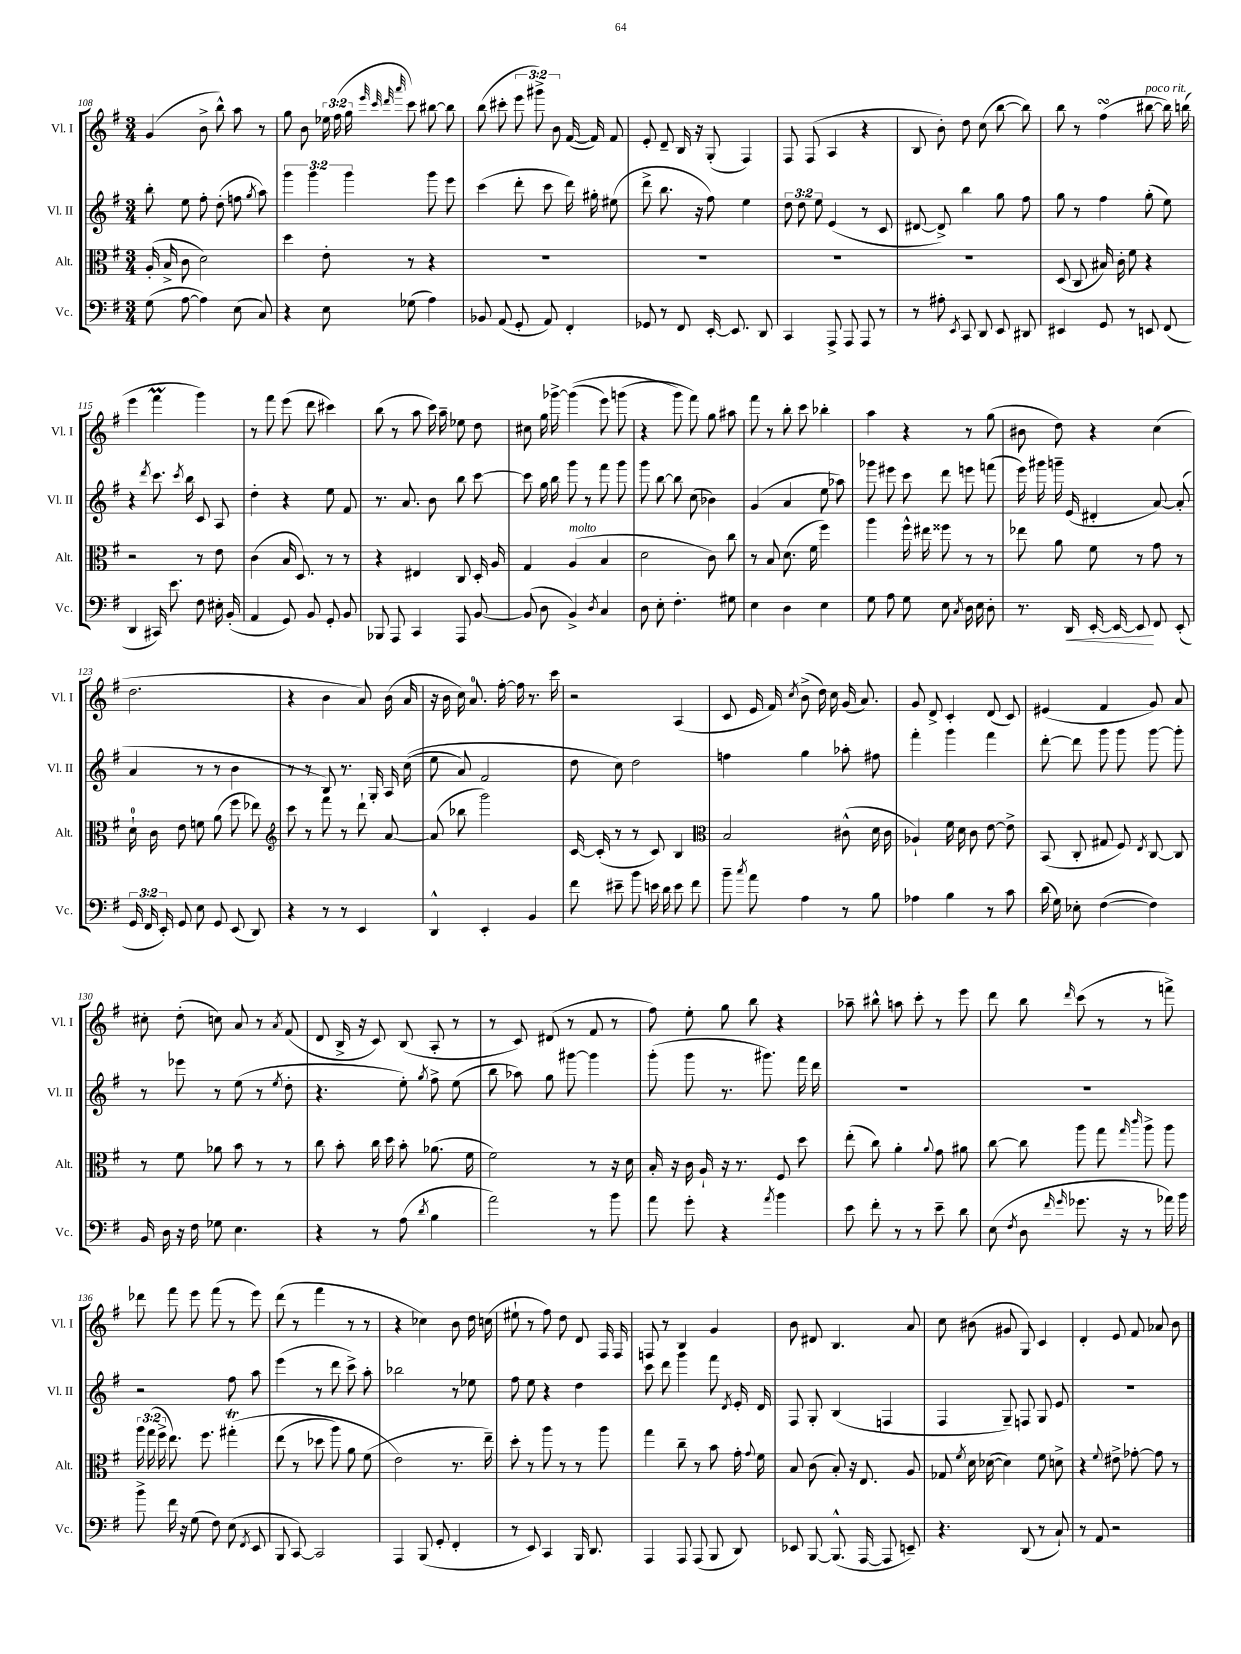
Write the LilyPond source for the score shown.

<<
\new StaffGroup <<
\new Staff = "s0" \with { instrumentName = "Vl. I" shortInstrumentName = "Vl. I" } {
    \clef treble \key g \major \numericTimeSignature \time 3/4 \override Staff.TupletNumber.text = #tuplet-number::calc-fraction-text
    \autoBeamOff g'4( b'8-> b''8-^) a''8 r8 |
    g''8 b'8 \tuplet 3/2 { ees''16 fis''16( g''16 } \grace { e'''32 c'''32 d'''32 a'''32 } c'''8) bis''8~ bis''8 |
    b''8( cis'''8-. \tuplet 3/2 { e'''8 gis'''8->) b'8 } fis'16~( fis'16) fis'8 |
    e'8-. d'8-- b16 r16 g8-.( fis4) |
    fis8 fis8( a4 r4 |
    b8 b'8-.) d''8 c''8( b''8~ b''8) |
    b''8 r8 fis''4\turn( bis''8~^\markup { \italic "poco rit." } bis''16) b''16( |
    e'''4 fis'''4\prall g'''4) |
    r8 fis'''8 e'''8( d'''8 cis'''4) |
    b''8( r8 a''8 c'''16) a''16-- ees''8 d''8 |
    cis''8 g''16 ges'''16~-> ges'''4(\( e'''8) g'''8( |
    r4 g'''8\) fis'''8) g''8 ais''8 |
    fis'''8 r8 b''8-. c'''8 bes''4-. |
    a''4 r4 r8 g''8( |
    bis'8 d''8) r4 c''4( |
    d''2. |
    r4 b'4 a'8) b'16( a'16 |
    r16 b'16 c''16) a'8.-0 fis''16~-. fis''16 r8. c'''16 |
    r2 a4( |
    c'8 e'16 fis'16) \acciaccatura { c''8 } b'8->( d''16) c''16 g'16( a'8.) |
    g'8 d'8-> c'4-. d'8( c'8) |
    eis'4( fis'4 g'8) a'8 |
    cis''8-. d''8-.( c''8) a'8 r8 \acciaccatura { a'8 } fis'8( |
    d'8 b16-> r16 c'8) b8( a8-. r8 |
    r8 c'8) dis'8( r8 fis'8 r8 |
    fis''8) e''8-. g''8 b''8 r4 |
    aes''8-- bis''8-^ a''8 c'''8-. r8 e'''8 |
    d'''8 b''8 \grace { d'''16 } c'''8( r8 r8 f'''8->) |
    des'''8 fis'''8 e'''8 fis'''8( r8 e'''8) |
    d'''8( r8 fis'''4 r8 r8 |
    r4 ces''4) b'8 d''16 c''16( |
    eis''8-! r8 fis''8) d''8 d'8 fis16 fis16 |
    f8 r8 b4 g'4 |
    b'8 dis'8 b4. a'8 |
    c''8 bis'8( gis'8 g8) c'4 |
    d'4-. e'8 fis'8 aes'8 b'8 \bar "|." |
}
\new Staff = "s1" \with { instrumentName = "Vl. II" shortInstrumentName = "Vl. II" } {
    \clef treble \key g \major \numericTimeSignature \time 3/4 \override Staff.TupletNumber.text = #tuplet-number::calc-fraction-text
    \autoBeamOff b''8-. e''8 fis''8-. d''8-.( f''8 \acciaccatura { g''8 } a''8) |
    \tuplet 3/2 { g'''4 g'''4 g'''4 } g'''8 e'''8 |
    c'''4( d'''8-. c'''8 d'''16) gis''16-. eis''8( |
    d'''8-> b''8. r16 fis''8) e''4 |
    \tuplet 3/2 { d''8 d''8 e''8 } e'4( r8 c'8 |
    dis'8~ dis'8->) b''4 g''8 fis''8 |
    g''8 r8 fis''4 g''8-.( e''8) |
    r4 \acciaccatura { d'''8 } c'''8. \acciaccatura { c'''8 } b''16 c'8 a8 |
    d''4-. r4 e''8 fis'8 |
    r8. a'8. b'8 b''8 c'''8~ |
    c'''8 g''16 b''16 g'''8 r8 fis'''8 g'''8 |
    g'''8 b''8~ b''8 c''8( bes'4) |
    g'4( a'4 e''8 aes''8) |
    ges'''8 eis'''8 c'''8 d'''8 e'''8 f'''8( |
    e'''16) gis'''16 g'''16-- e'16( dis'4-. a'8~) a'8-.( |
    a'4 r8 r8 b'4 |
    r8 r8 b8) r8. g16-. a16 c''16(\( |
    e''8 a'8) fis'2 |
    d''8 c''8\) d''2 |
    f''4 g''4 aes''8-. fis''8 |
    fis'''4-. g'''4 fis'''4 |
    d'''8~-. d'''8 g'''8 g'''8 g'''8~ g'''8-. |
    r8 ees'''8 r8 e''8( r8 \acciaccatura { e''8 } d''8-. |
    r4. e''8-.) \acciaccatura { g''8 } fis''8-> e''8( |
    b''8 aes''8) g''8 gis'''8~ gis'''4 |
    g'''8-.( g'''8 r8. gis'''8.) fis'''16 d'''16 |
    R2. |
    R2. |
    r2 fis''8 a''8 |
    e'''4( r8 d'''8 c'''8->) a''8-. |
    bes''2 r8 ees''8 |
    fis''8 e''8 r4 d''4 |
    c'''8 d'''8 g'''4 fis'''8 \acciaccatura { d'8 } e'16-. d'16 |
    fis8 g8-. b4( f4 |
    fis4 g8--) f8 g8 e'8 |
    R2. \bar "|." |
}
\new Staff = "s2" \with { instrumentName = "Alt." shortInstrumentName = "Alt." } {
    \clef alto \key g \major \numericTimeSignature \time 3/4 \override Staff.TupletNumber.text = #tuplet-number::calc-fraction-text
    \autoBeamOff a16-.( b16-> c'8 d'2) |
    d''4 e'8-. r8 r4 |
    R2. |
    R2. |
    R2. |
    R2. |
    d8( c8 bis16) c'16-. fis'8 r4 |
    r2 r8 e'8 |
    c'4( b16 d8.) r8 r8 |
    r4 eis4 c8 d16-. a16 |
    g4 a4^\markup { \italic "molto" }( b4 |
    d'2 c'8) c''8 |
    r8 b8 d'8.( fis'16 fis''4) |
    a''4 fis''16-^ eis''16 fisis''8 r8 r8 |
    ees''8 a'8 fis'8 r8 g'8 r8 |
    d'16-0-! c'16 e'8 f'8 a'8( fis''8 ees''8) |
    \clef treble c'''8 r8 fis'''8 r8 d'''8-! a'8~ |
    a'8( bes''8 g'''2) |
    c'16~ c'16-.( r8 r8 c'8) b4 |
    \clef alto b2 cis'8-^( d'16 cis'16 |
    aes4-!) fis'16 d'16 c'8 e'8~ e'8-> |
    b,8( c8-. gis8 fis8) \acciaccatura { e8 } c8~ c8 |
    r8 fis'8 aes'8 b'8 r8 r8 |
    c''8 b'8-. c''16 d''16 b'8-. aes'8.( fis'16 |
    fis'2) r8 r16 d'16 |
    b16-. r16 c'16 a16-! r16 r8. fis8 d''8 |
    e''8-.( c''8) a'4-. \appoggiatura { a'8 } g'8 ais'8 |
    c''8~ c''8 a''8 g''8 \grace { g''16 c'''16 } a''8-> a''8 |
    \tuplet 3/2 { a''16 g''16( fis''16-> } e''8.) fis''8. gis''4-.\trill\( |
    e''8( r8 des''8 a''8) a'8 fis'8( |
    e'2\) r8. e''16--) |
    d''8-. r8 a''8 r8 r8 a''8 |
    g''4 c''8-- r8 b'8 g'16-. \appoggiatura { g'8 } fis'16 |
    b8 c'8( b8-.) r16 e8. a8 |
    ges8 \acciaccatura { fis'8 } d'16 des'16~( des'4) fis'8 d'8-> |
    r4 \appoggiatura { fis'8 } eis'8-> ges'8~-. ges'8 r8 \bar "|." |
}
\new Staff = "s3" \with { instrumentName = "Vc." shortInstrumentName = "Vc." } {
    \clef bass \key g \major \numericTimeSignature \time 3/4 \override Staff.TupletNumber.text = #tuplet-number::calc-fraction-text
    \autoBeamOff g8( a8~ a4) e8( c8) |
    r4 e8 ges8( a4) |
    bes,8 a,8( g,8-. a,8) fis,4-. |
    ges,8 r8 fis,8 e,16~-. e,8. d,8 |
    c,4 a,,8-> a,,8 a,,8 r8 |
    r8 ais8-. \acciaccatura { e,8 } c,8 d,8 e,8 dis,8 |
    eis,4 g,8 r8 e,8 fis,8( |
    d,4 cis,16) e'8. fis8 eis16-. b,16-.( |
    a,4 g,8) b,8 g,8-. b,8 |
    bes,,8 a,,8 c,4 a,,8 b,8~ |
    b,8( d8 b,4->) \acciaccatura { d8 } c4 |
    d8 e8-. fis4.-. gis8 |
    e4 d4 e4 |
    g8 a8 g8 e8 \acciaccatura { c8 } d16 e16 d8-. |
    r8. d,16\< e,16~-. e,16~ e,8\! fis,8 e,8-.( |
    \tuplet 3/2 { g,16 fis,16 e,16-.) } g,8 e8 g,8 e,8( d,8) |
    r4 r8 r8 e,4 |
    d,4-^ e,4-. b,4 |
    fis'8 eis'8-- b'8 e'16 d'16 e'8 fis'8 |
    b'8-- \acciaccatura { c''8 } a'8 a4 r8 b8 |
    aes4 b4 r8 c'8 |
    d'16( g16) ees8-. fis4~( fis4) |
    b,16 d16 r16 fis16 ges8 e4. |
    r4 r8 a8( \acciaccatura { d'8 } b4 |
    a'2) r8 b'8 |
    a'8 g'8-. r4 \acciaccatura { a'8 } b'4 |
    e'8 fis'8-. r8 r8 e'8-- d'8 |
    e8( \acciaccatura { fis8 } d8 \grace { fis'16 g'16 } ges'8. r16 r8 aes'16) b'16 |
    b'8-> fis'16 r16 g8( fis8) e8( \acciaccatura { fis,8 } e,8 |
    b,,8 c,8~) c,2 |
    a,,4 b,,8( g,8-. fis,4-. |
    r8 e,8) c,4 b,,16 d,8. |
    a,,4 a,,8 a,,8( b,,8 d,8) |
    ees,8 b,,8~ b,,8.-^( a,,16~ a,,8 e,8--) |
    r4. d,8( r8 c8-!) |
    r8 a,8 r2 \bar "|." |
}
>>
>>
\layout { \context { \Score currentBarNumber = #108 } }
